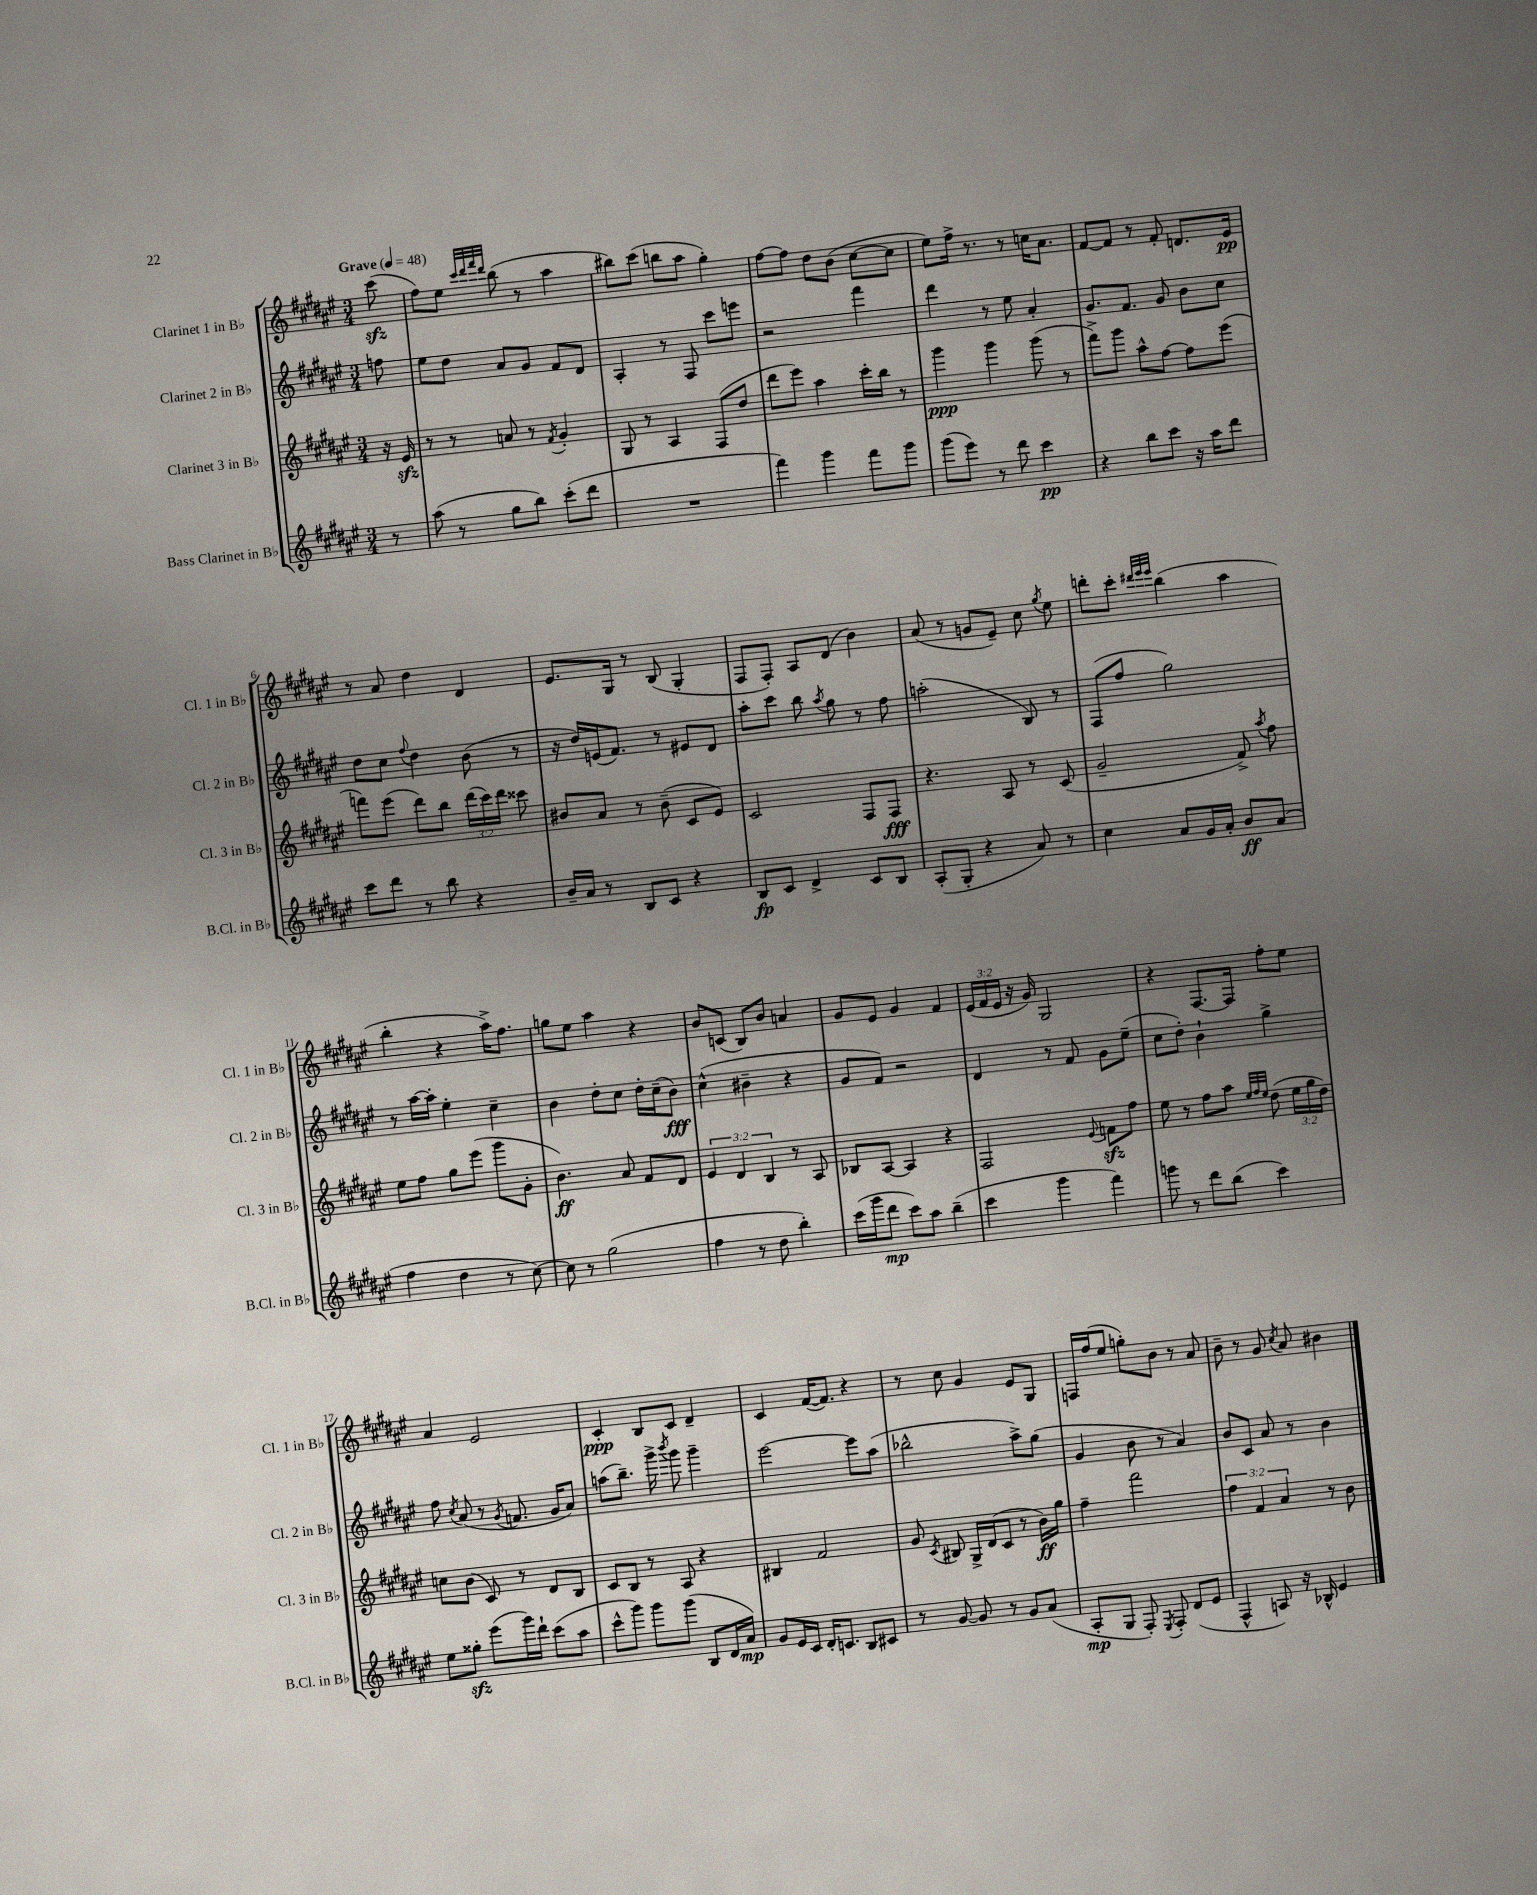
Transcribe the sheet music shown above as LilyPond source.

<<
\new StaffGroup <<
\new Staff = "s0" \with { instrumentName = "Clarinet 1 in Bb" shortInstrumentName = "Cl. 1 in Bb" } {
    \clef treble \key fis \major \numericTimeSignature \time 3/4 \override Staff.TupletNumber.text = #tuplet-number::calc-fraction-text \partial 8 \tempo "Grave" 4 = 48
    \autoBeamOff cis'''8\sfz( |
    fis''8[) eis''8] \grace { cis'''32[ dis'''32 fis'''32 dis'''32] } b''8( r8 ais''4 |
    bis''8[) cis'''8]( b''8[ ais''8] gis''4-.) |
    fis''8[~ fis''8] dis''8[ b'8]( cis''8[~ cis''8] |
    eis''8[) fis''16]-> r8. r8 c''16[ ais'8.] |
    fis'8[~ fis'8] r8 fis'8-. d'8.[ eis'16]\pp |
    r8 ais'8 dis''4 dis'4 |
    eis'8.[ gis16] r8 b8( gis4-. |
    fis8[ fis8]-.) ais8[ dis'8]( b'4) |
    ais'8( r8 g'8[ eis'8]--) cis''8 \acciaccatura { gis''8 } eis''8 |
    d'''8[-. cis'''8]-. \grace { dis'''32[ eis'''32 eis'''32] } b''4( ais''4 |
    b''4-. r4 ais''16[->) fis''8.] |
    g''8[ eis''8] ais''4 r4 |
    b'8[ c'8]( b8[) b'8] a'4 |
    gis'8[ eis'8] gis'4 fis'4 |
    \tuplet 3/2 { eis'16[( fis'16 eis'16] } r16 gis'16) gis2 |
    r4 fis8.[~ fis16] fis''8[-. eis''8] |
    ais'4 eis'2 |
    cis'4-.\ppp b8[ cis'8] dis'4-- |
    cis'4 fis'16[~( fis'8.]) r4 |
    r8 cis''8 gis'4 eis'8[ gis8] |
    f16[ fis''16( eis''8] g''8[-.) b'8] r8 ais'8 |
    b'8-- r8 gis'8 \acciaccatura { cis''8 } ais'8 bis'4 \bar "|." |
}
\new Staff = "s1" \with { instrumentName = "Clarinet 2 in Bb" shortInstrumentName = "Cl. 2 in Bb" } {
    \clef treble \key fis \major \numericTimeSignature \time 3/4 \partial 8
    \autoBeamOff f''8 |
    eis''8[ dis''8] ais'8[ gis'8] fis'8[ dis'8] |
    ais4-. r8 fis8 cis'''8[ e'''8] |
    r2 fis'''4 |
    dis'''4 r8 eis''8 ais'4-. |
    gis'8.[ fis'8.] gis'8 b'8[ cis''8] |
    dis''8[ cis''8] \appoggiatura { fis''8 } dis''4 b'8( r8 |
    r16 dis''16[) e'16( fis'8.]) r8 eis'8[ dis'8] |
    ais''8[-. cis'''8] b''8 \acciaccatura { ais''8 } gis''8 r8 fis''8 |
    a''2-.( b8) r8 |
    fis8[( fis''8] gis''2) |
    r8 ais''16[~ ais''16]-. eis''4-. cis''4-- |
    b'4 dis''8[-. cis''8] dis''16[-. cis''16--( b'8]\fff) |
    cis''4-^( bis'4-- r4 |
    gis'8[ fis'8]) r2 |
    dis'4 r8 fis'8 gis'8[ eis''8]--( |
    cis''8[ dis''8]-.) b'4-! gis''4-> |
    fis''8 \acciaccatura { cis''8 } ais'8( r8 \acciaccatura { gis'8 } f'8. gis'16[ ais'8]) |
    a''8[( b''8.]--) gis'''16-> \acciaccatura { b'''8 } gis'''8 gis'''4-- |
    eis'''2~ eis'''8[ ais''8]( |
    bes''2-^ ais''8[->) gis''8]( |
    gis'4 b'8 r8 ais'4) |
    b'8[ cis'8] ais'8 r8 b'4 \bar "|." |
}
\new Staff = "s2" \with { instrumentName = "Clarinet 3 in Bb" shortInstrumentName = "Cl. 3 in Bb" } {
    \clef treble \key fis \major \numericTimeSignature \time 3/4 \override Staff.TupletNumber.text = #tuplet-number::calc-fraction-text \partial 8
    \autoBeamOff r16 eis'16\sfz |
    r8 r8 a'8 r8 \acciaccatura { fis'8 } gis'4-. |
    gis8 r8 ais4 fis8[( dis''8] |
    dis'''8[ eis'''8]) ais''4 cis'''16[-. b''16] r8 |
    gis'''4\ppp gis'''4 gis'''8( r8 |
    fis'''8[->) gis'''8] ais''8[-^ fis''8]~ fis''8[ eis'''8]( |
    f'''8[) eis'''8]( dis'''8[) b''8] \tuplet 3/2 { dis'''16[( cis'''16) dis'''16] } cisis'''8 |
    bis'8[ ais'8] r8 bis'8--( cis'8[ eis'8]) |
    cis'2 fis8[ fis8]\fff |
    r4. ais8 r8 cis'8( |
    gis'2-- fis'8->) \acciaccatura { ais''8 } fis''8 |
    eis''8[ fis''8] gis''8[ eis'''8]( gis'''8[ gis'8]-. |
    b'4.\ff) ais'8 fis'8[ dis'8] |
    \tuplet 3/2 { eis'4 dis'4 b4 } r8 ais8 |
    bes8[ ais8]~ ais4 r4 |
    fis2 \appoggiatura { eis'8 } f'8[\sfz fis''8] |
    eis''8 r8 fis''8[ ais''8] \grace { eis''32[ fis''32 eis''32] } dis''8( \tuplet 3/2 { eis''16[ gis''16 dis''16]) } |
    c''8[ b'8]( cis'8) r8 dis'8[ b8] |
    cis'8[ b8] r8 ais8 r4 |
    bis4 fis'2 |
    gis'8 \acciaccatura { cis'8 } bis8 gis16[-> dis'16( cis'8] r8 b'16[\ff) gis''16] |
    fis''4-- fis'''2 |
    \tuplet 3/2 { fis''4 fis'4 ais'4 } r8 b'8 \bar "|." |
}
\new Staff = "s3" \with { instrumentName = "Bass Clarinet in Bb" shortInstrumentName = "B.Cl. in Bb" } {
    \clef treble \key fis \major \numericTimeSignature \time 3/4 \partial 8
    \autoBeamOff r8 |
    ais''8( r8 gis''8[ b''8]) cis'''8[-.( dis'''8] |
    R2. |
    fis'''4) gis'''4 fis'''8[ gis'''8] |
    gis'''8[( eis'''8]) r8 dis'''8 cis'''4\pp |
    r4 b''8[ cis'''8] r16 ais''16[ dis'''8] |
    cis'''8[ dis'''8] r8 b''8 r4 |
    b'16[-- ais'16] r8 b8[ cis'8] r4 |
    b8[\fp cis'8] dis'4-> cis'8[ b8] |
    ais8[-.( gis8]-. r4 ais'8) r8 |
    cis''4 ais'8[ gis'16 ais'16]-. b'8[\ff ais'8]( |
    fis''4 dis''4 r8 cis''8~) |
    cis''8 r8 gis''2( |
    fis''4 r8 dis''8 b''4-.) |
    cis'''16[( gis'''16 dis'''8]\mp cis'''8[) ais''8] b''4--( |
    cis'''4 gis'''4 fis'''4) |
    g'''8 r8 dis'''8[ b''8]( cis'''4) |
    eis''8[ gisis''8]-.\sfz eis'''8[( gis'''16) dis'''16]-! cis'''8[( ais''8] |
    cis'''8[-^ gis'''8]) gis'''8[ gis'''8]( b8[ dis'16 ais'16]\mp) |
    gis'8[ eis'16 cis'16] dis'16[-. c'8.] b8[ cis'8] |
    r8 gis'8~ gis'8 r8 gis'8[ ais'8]( |
    ais8[-.\mp gis8] fis8-.) \acciaccatura { eis8 } fis8-. dis'8[( eis'8] |
    fis4-^ a8) r16 bes16-^ eis'4 \bar "|." |
}
>>
>>
